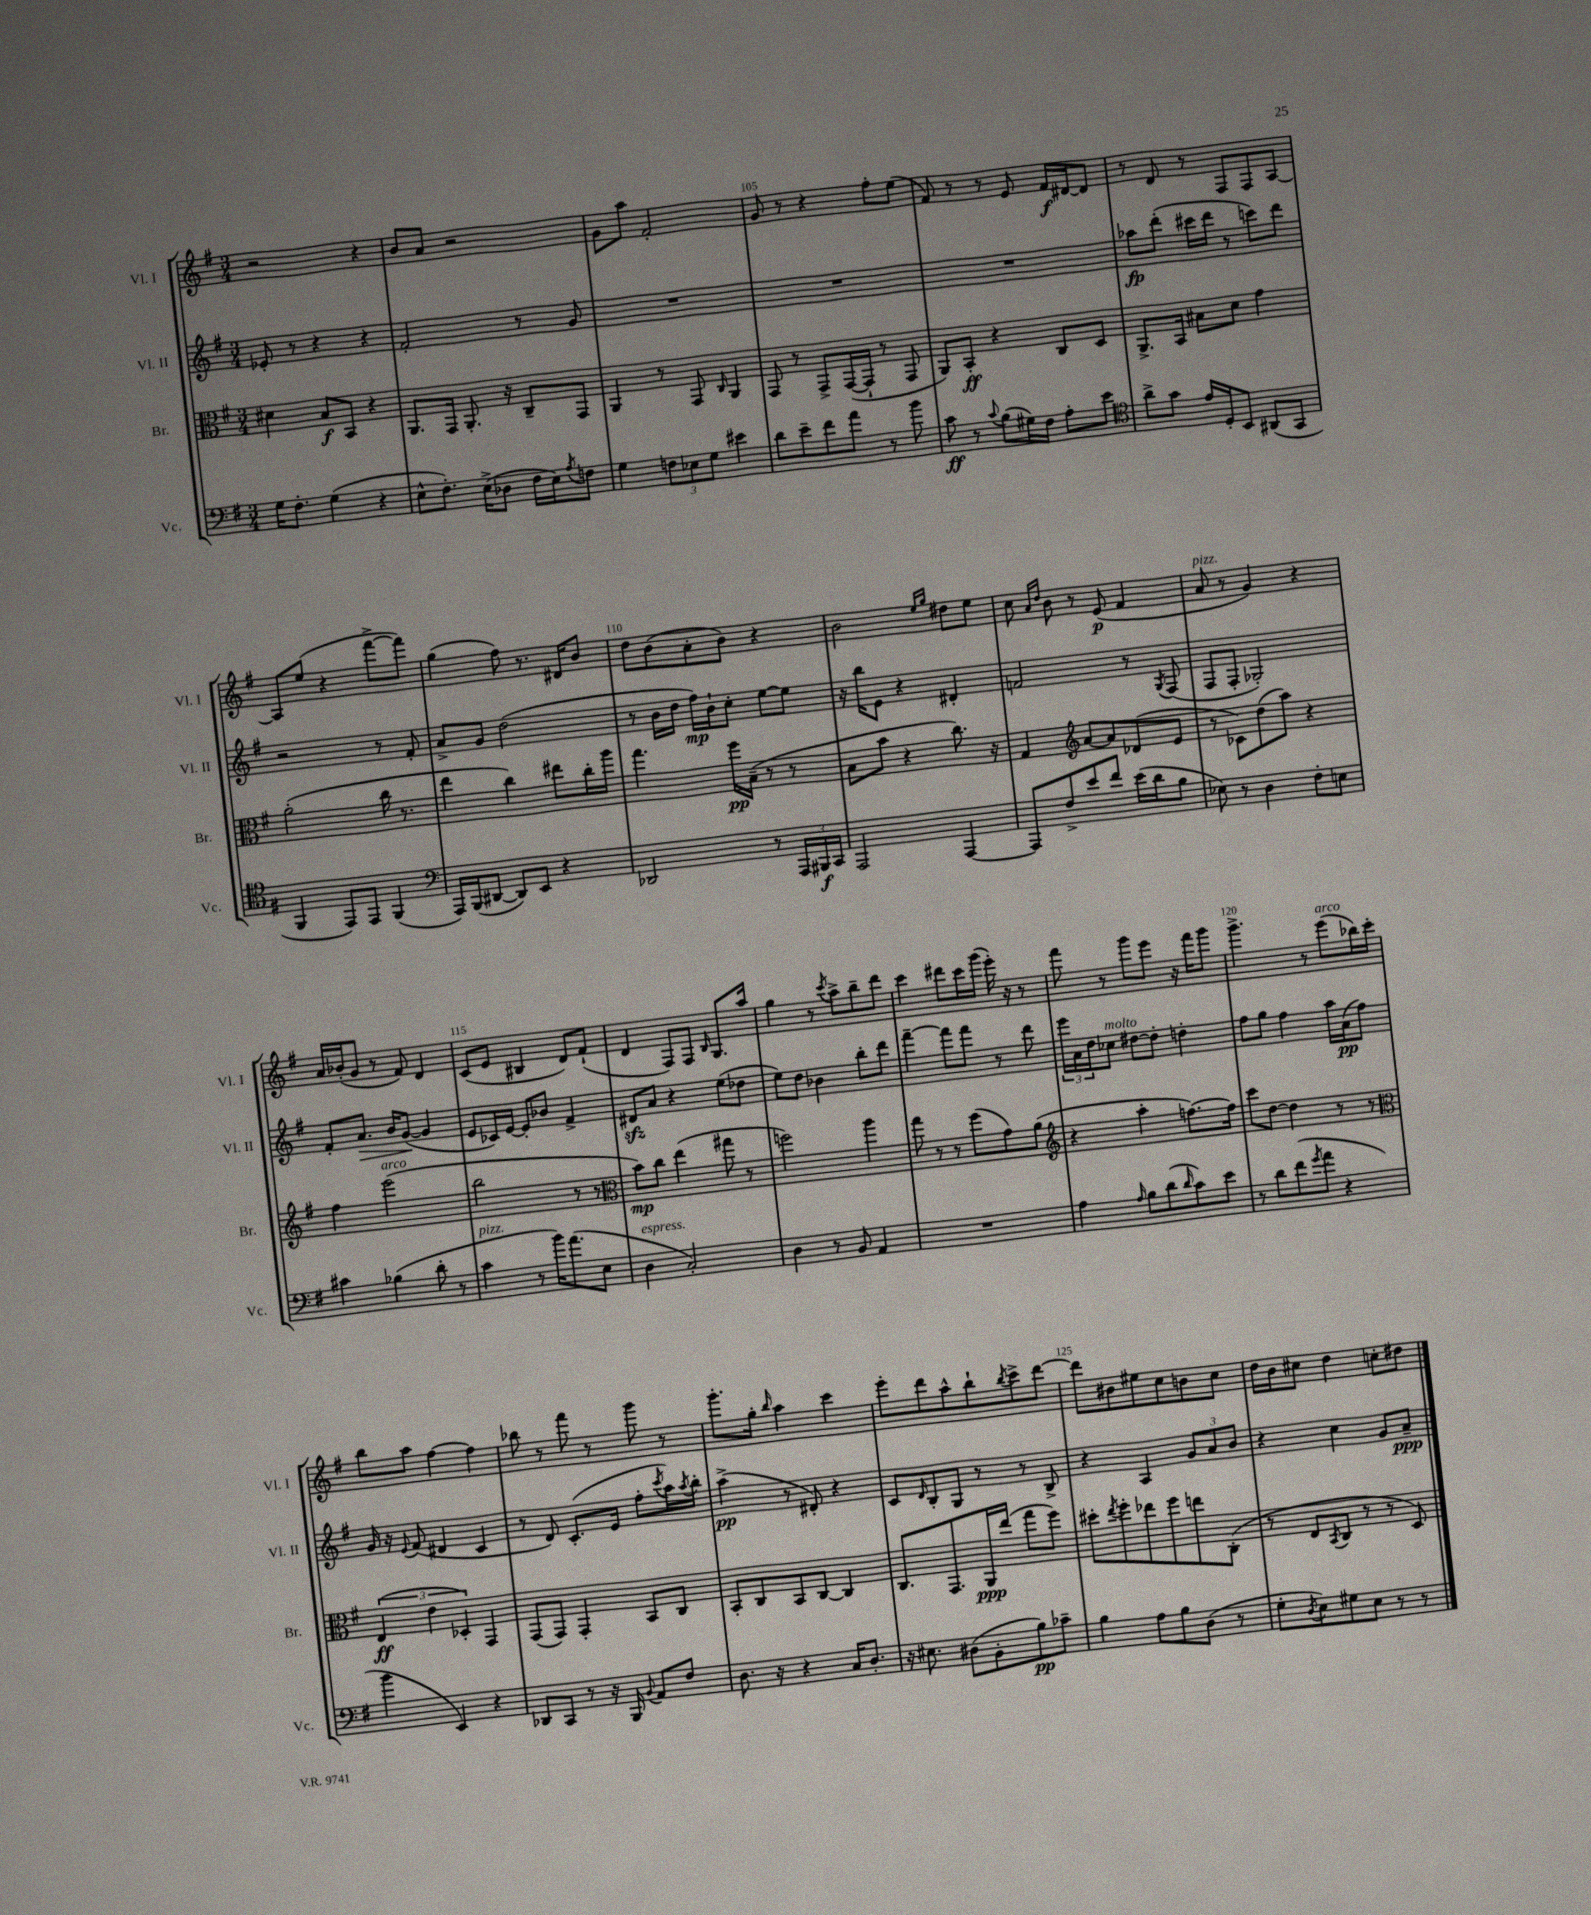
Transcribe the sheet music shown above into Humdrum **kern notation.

**kern	**kern	**kern	**kern
*staff4	*staff3	*staff2	*staff1
*clefF4	*clefC3	*clefG2	*clefG2
*k[f#]	*k[f#]	*k[f#]	*k[f#]
*M3/4	*M3/4	*M3/4	*M3/4
16G	4d#	8e-'	2r
8.F#'	.	.	.
.	.	8r	.
(4G	8B	4r	.
.	8BB	.	.
4r	4r	4r	4r
=	=	=	=
8E^^	8.AA	2f#'	8b
8.F#')	.	.	8a
.	16GG	.	.
.	8.AA'	.	2r
(16E^	.	.	.
8D-	.	.	.
.	16r	.	.
16F#	8C~	8r	.
16E)	.	.	.
8qA	.	.	.
8F	8GG	8g	.
=	=	=	=
4G	4AA	2.r	8g
.	.	.	8aa
12F	8r	.	2f#'
12E-	.	.	.
.	8GG	.	.
12G	.	.	.
.	16qqC	.	.
4e#	4AA	.	.
=	=	=	=
8d	8GG	2.r	8g
8e~	8r	.	8r
8f#	8GG^	.	4r
8a	([16GG	.	.
.	16GG`]	.	.
8r	8r	.	8ff#'
8b	8GG	.	(8ee
=	=	=	=
8c	8AA)	2.r	8f#)
8r	8BB'	.	8r
8qqc	.	.	.
(8B	4r	.	8r
16G#)	.	.	8e
16F#	.	.	.
8A'	8C	.	16f#
.	.	.	[16d#
8e	8D	.	8d#]
=	=	=	=
*clefC4	*	*	*
8a^	8.AA^	8aa-	8r
8g	.	(8ddd'	8d
.	16BB	.	.
16e	8B#	16ccc#	8r
16D'	.	16ddd	.
8BB	8d	8r	8F#
(8AA#	4g	8ccc)	8F#
8GG	.	8ddd	[8A
=	=	=	=
4FF#	(2a'	2r	8A]
.	.	.	(8ee
8EE)	.	.	4r
8EE	.	.	.
(4FF#	16cc	8r	[8fff#^
.	8.r	.	.
.	.	8f#'	8fff#])
=	=	=	=
*clefF4	*	*	*
16AAA)	4ee	8a^	(4gg
(16BBB	.	.	.
[8DD#	.	8g	.
8DD#])	4cc)	(2dd	8ff#)
8EE	.	.	8.r
4r	8ee#	.	.
.	.	.	16d#
.	16cc'	.	8b
.	16aa	.	.
=	=	=	=
2DD-	4.gg	8r	8dd
.	.	16b	(8b
.	.	16dd	.
.	.	16ff#)	8a'
.	.	16b`	.
.	16ff#	8cc'	8b)
.	(16B~	.	.
8r	8r	[8ee	4r
24AAA	8r	8ee]	.
24BBB#	.	.	.
24CC	.	.	.
=	=	=	=
2AAA	8B	16r	2b
.	.	16bb	.
.	8b	8e	.
.	4r	4r	.
.	.	.	16qqee
.	.	.	16qqgg
[4AAA	8.cc)	4d#'	8dd#
.	.	.	8ee
.	16r	.	.
=	=	=	=
8AAA]	4G	2f	8cc
.	.	.	16qqa
.	.	.	16qqdd
8F#^	.	.	8b
*	*clefG2	*	*
8e	[8a	.	8r
8f#	8a]	.	(8e
(16e	(8d-	8r	4f#
16d	.	.	.
.	.	8qG	.
8B	8e	(8F#	.
=	=	=	=
8E-)	8r	8F#	8a
8r	8c-)	8F#'	8r
4D	(8dd	2G-')	4g)
.	8aa)	.	.
8F#'	4r	.	4r
8E	.	.	.
=	=	=	=
4c#	4ff#	8f#'	16a
.	.	.	(16b-'
.	.	8.a	8g
(4B-	(2eee	.	8r
.	.	16b	.
.	.	([8g	8f#)
8d'	.	4g]	4d
8r	.	.	.
=	=	=	=
4c	2bb	8e	(8c
.	.	16c-)	8e
.	.	[16e	.
8r	.	8e']	4B#
16b)	.	8b-	.
(8.a	.	.	.
.	8r	4f#^	8d)
8E	8r	.	(8f#`
=	=	=	=
*	*clefC3	*	*
4D	8b)	8d#	4d
.	8cc	8a	.
2C')	(4ee	4r	8F#)
.	.	.	8F#
.	.	.	16qqB
.	8gg#	(8ee	8.G
.	8r	8dd-	.
.	.	.	16aa
=	=	=	=
4D	2ff)	8ee)	4gg
.	.	8dd	.
8r	.	4b-	8r
.	.	.	8qccc
8BB	.	.	8aa^
4AA	4aa	8bb'	8bb~
.	.	8ddd	8ddd
=	=	=	=
2.r	8gg	[4fff#~	4ccc
.	8r	.	.
.	8r	8fff#]	8ddd#
.	(8ff#	8fff#	16ccc
.	.	.	(16ggg
.	8g)	8r	16eee')
.	.	.	16r
.	(8a	8ddd	8r
=	=	=	=
*	*clefG2	*	*
4A	4r	24eee	8fff#
.	.	24a	.
.	.	24dd	.
.	.	8cc-	8r
16qqA	.	.	.
8B	4aa'	[8dd#	8ggg
(8d	.	8dd#']	8eee
16qqd	.	.	.
8c)	[8.ff)	4dd'	16r
.	.	.	16fff#
8e	.	.	8ggg
.	16ff]	.	.
=	=	=	=
8r	8ccc	8ff#	4.ggg^
8d	[8dd	8gg	.
(8f#	4dd]	4ff#	.
8qg	.	.	.
8a	.	.	8r
4r	8r	16aa	(8eee
.	.	(16a	.
.	8r	8ff#)	16bb-)
.	.	.	16ccc'
=	=	=	=
*	*clefC3	*	*
4b	(6E	16g	8bb
.	.	16r	.
.	.	8qqe	.
.	.	(8f#	8aa
.	6e	.	.
4EE)	.	4d#	[4ff#
.	6D-')	.	.
4r	4GG	4c	4ff#]
=	=	=	=
8DD-	(8GG	8r	8bb-
8CC	8GG)	8d)	8r
8r	4GG'	(8.c'	8fff#
16r	.	.	8r
16BBB	.	16e	.
8qqBB	.	.	.
8AA	8BB	8ff#'	8ggg
.	.	8qccc	.
8F#	8C	16aa)	8r
.	.	8qaa	.
.	.	16bb'	.
=	=	=	=
8.D	8BB'	(4aa^	8.ggg'
.	8C	.	.
16r	.	.	16gg'
.	.	.	16qqbb
4r	8BB	8r	4aa
.	[8C	8d#')	.
16C	4C]	4r	4ccc
8.D'	.	.	.
=	=	=	=
16r	8.C	8c	8eee'
8.E#	.	.	.
.	.	16qqd	.
.	.	8B'	8ddd
.	8.GG	.	.
(8D#	.	8G	8aa^^
8BB'	16AA	8r	8bb`
.	(16ee	.	.
.	.	.	8qbb
8B)	8gg	8r	8ccc^
8c-~	8ff#)	8B^	[8ddd
=	=	=	=
4B	8dd#'	4r	8ddd]
.	8qee	.	.
.	8ff#'	.	8b#
8A	8ee-	4A	8ee#
8B	8ff#	.	8cc
(8D	8ee	12g	8b
.	.	12a	.
8r	(8C'	.	8cc
.	.	12b	.
=	=	=	=
8G'	8r	4r	16dd
.	.	.	16b
8qD	.	.	.
8E)	8E	.	8cc#
.	8qBB	.	.
8G#	8C	4cc	4dd
8E	8r	.	.
8r	8r	8g	8cc'
8r	8D)	8a~	8dd#
==	==	==	==
*-	*-	*-	*-
